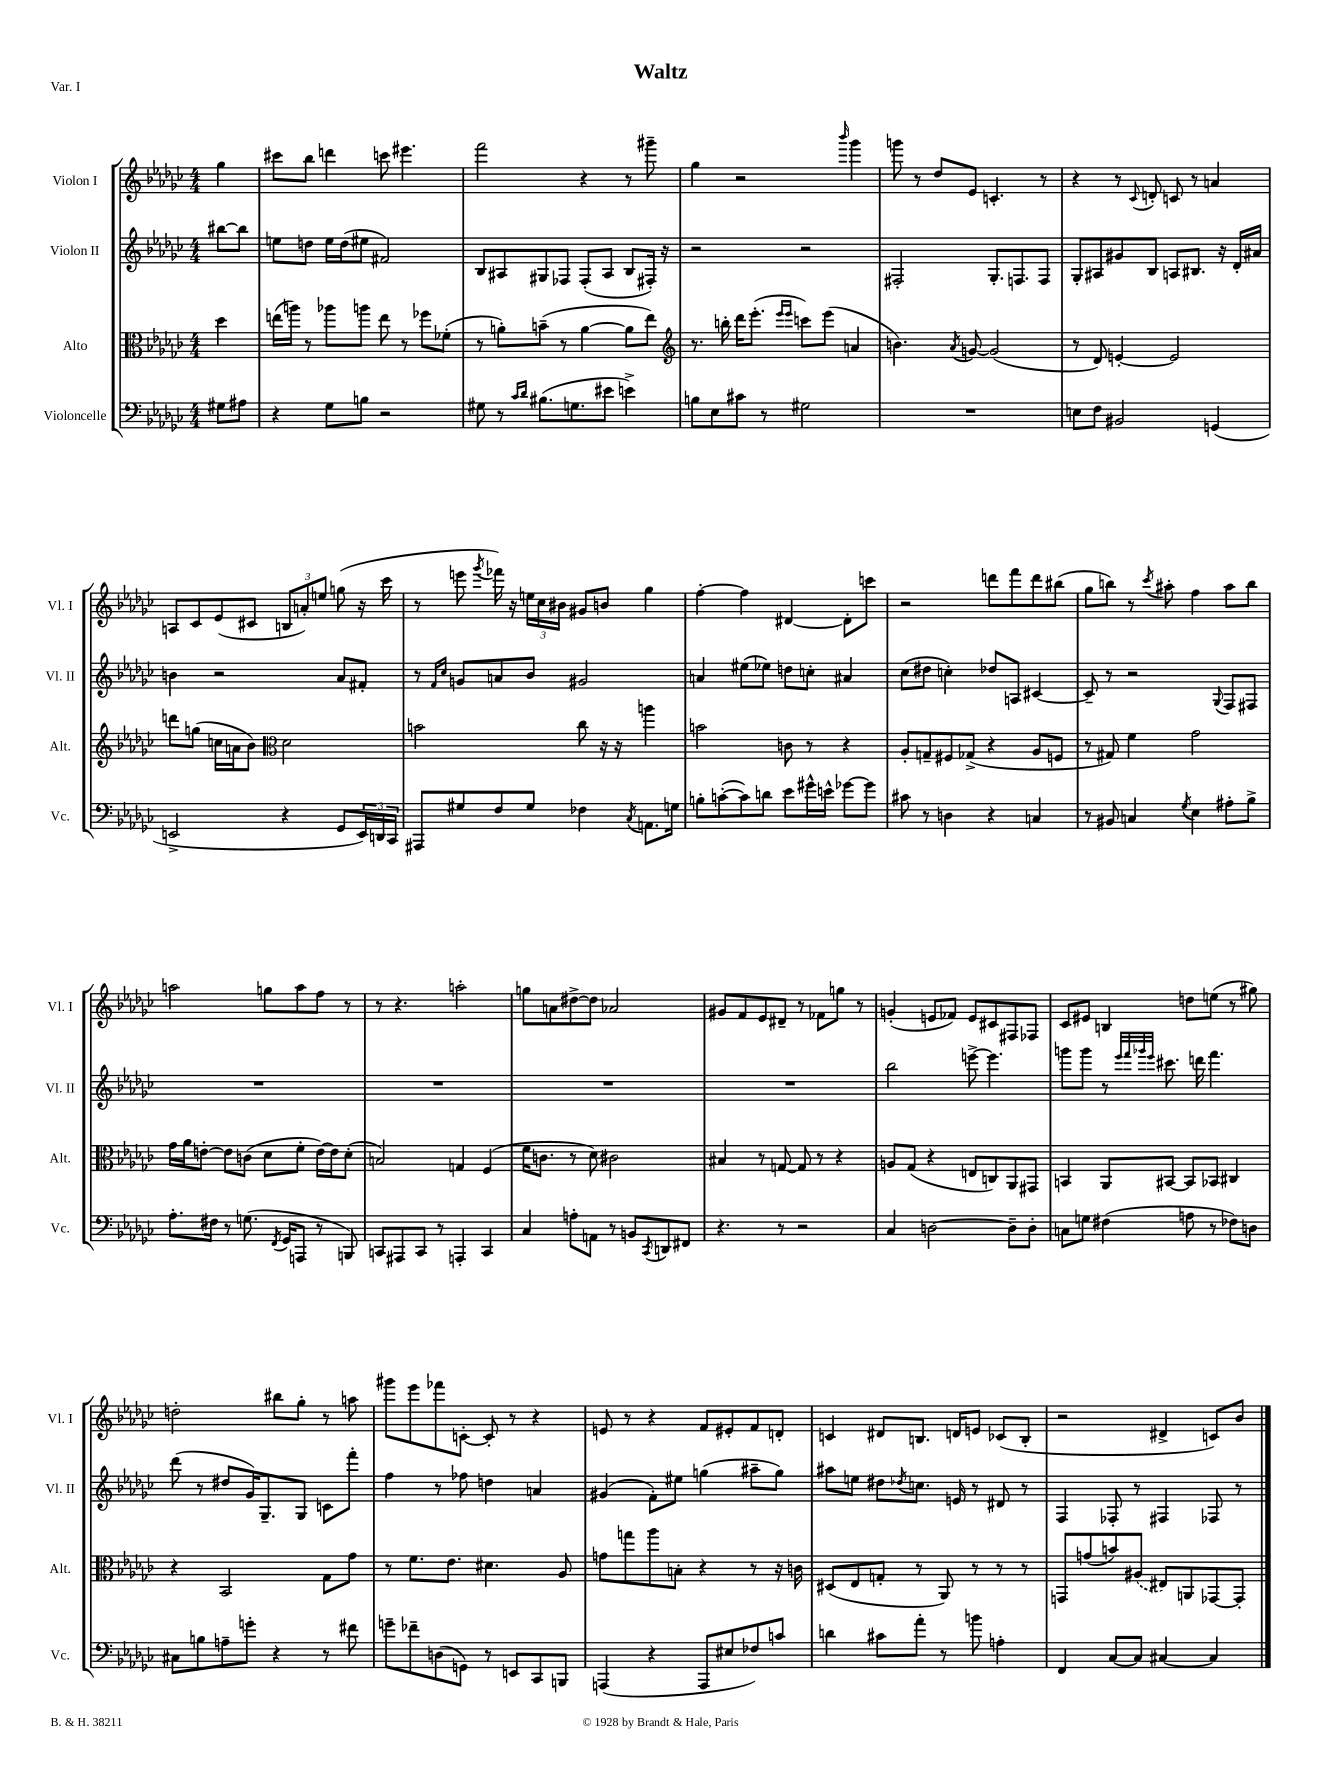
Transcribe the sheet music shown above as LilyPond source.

\header { title = "Waltz" piece = "Var. I" }
<<
\new StaffGroup <<
\new Staff = "s0" \with { instrumentName = "Violon I" shortInstrumentName = "Vl. I" } {
    \clef treble \key ges \major \numericTimeSignature \time 4/4 \partial 4
    ges''4 |
    cis'''8 bes''8 d'''4 c'''8 eis'''4. |
    f'''2 r4 r8 gis'''8-- |
    ges''4 r2 \grace { bes'''16 } ges'''4 |
    g'''8 r8 des''8 ees'8 c'4.-. r8 |
    r4 r8 \appoggiatura { ces'8 } d'8-. c'8 r8 a'4 |
    a8 ces'8 ees'8( cis'8 \tuplet 3/2 { b8 a'8-.) e''8 } g''8( r16 ces'''16 |
    r8 e'''8 \acciaccatura { ges'''8 } fes'''16) r16 \tuplet 3/2 { e''16 ces''16 bis'16 } gis'8 b'8 ges''4 |
    f''4~-. f''4 dis'4~ dis'8-. c'''8 |
    r2 d'''8 f'''8 d'''8 bis''8( |
    ges''8 b''8) r8 \acciaccatura { ces'''8 } ais''8-. f''4 ais''8 b''8 |
    a''2 g''8 a''8 f''8 r8 |
    r8 r4. a''2-. |
    g''8 a'8 dis''8~-> dis''8 aes'2 |
    gis'8 f'8 ees'8 dis'8-- r8 fes'8 g''8 r8 |
    g'4-.( e'8 fes'8) e'8 cis'8 fis8 fes8 |
    ces'8 eis'8 b4 d''8 e''8( r8 gis''8) |
    d''2-. bis''8 ges''8-. r8 a''8 |
    gis'''8 ees'''8 fes'''8 c'8~-. c'8-. r8 r4 |
    e'8 r8 r4 f'8 eis'8-. f'8 d'8-. |
    c'4 dis'8 b8. d'16 e'8 ces'8( b8-. |
    r2 dis'4-> c'8) bes'8 \bar "|." |
}
\new Staff = "s1" \with { instrumentName = "Violon II" shortInstrumentName = "Vl. II" } {
    \clef treble \key ges \major \numericTimeSignature \time 4/4 \partial 4
    bis''8~ bis''8 |
    e''8 d''8 e''16 d''16( eis''8 fis'2) |
    bes8 ais8 gis8 fes8 fes8-.( ais8 bes8 fis16-.) r16 |
    r2 r2 |
    fis2-. ges8.-. f8. f8 |
    ges8-. ais8 gis'8 bes8 a8 bis8. r16 des'16-. ais'16 |
    b'4 r2 aes'8 fis'8-. |
    r8 \grace { f'16 ces''16 } g'8 a'8 bes'8 gis'2 |
    a'4 eis''8( ees''8) d''8 c''8-. ais'4 |
    ces''8( dis''8 c''4-.) des''8 a8 cis'4~ |
    cis'8-- r8 r2 \appoggiatura { ges8 } f8 fis8 |
    R1 |
    R1 |
    R1 |
    R1 |
    bes''2 e'''8~-> e'''4. |
    g'''8 g'''8 r8 \grace { ees'''32 f'''32 ges'''32 ees'''32 } cis'''8. d'''16 f'''4. |
    des'''8( r8 dis''8 ges'16) ges8.-- ges8 c'8 f'''8-. |
    f''4 r8 fes''8 d''4 a'4 |
    gis'4( f'8-.) eis''8 g''4( ais''8-- g''8) |
    ais''8 e''8 dis''8 \acciaccatura { des''8 } c''8. e'16 r8 dis'8 r8 |
    f4 fes8-. r8 fis4 fes8 r8 \bar "|." |
}
\new Staff = "s2" \with { instrumentName = "Alto" shortInstrumentName = "Alt." } {
    \clef alto \key ges \major \numericTimeSignature \time 4/4 \partial 4
    des''4 |
    e''16( a''16) r8 aes''8 a''8 e''8 r8 fes''8 fes'8-.( |
    r8 a'8-.) b'8--( r8 a'4~ a'8 ees''8) |
    \clef treble r8. b''16-. des'''16 ees'''8.-.( \grace { ees'''16 ees'''16 } c'''8) ees'''8( a'4 |
    b'4.) \acciaccatura { aes'8 } g'8~ g'2( |
    r8 des'8) e'4~-. e'2 |
    d'''8 g''8( c''16 a'16 bes'8) \clef alto des'2 |
    b'2 ces''8 r16 r16 a''4 |
    b'2 c'8 r8 r4 |
    aes8-. g8-- fis8 ges8->( r4 aes8 f8 |
    r8 gis8) f'4 ges'2 |
    ges'16 aes'16 e'8~-. e'8 c'8( des'8 f'8-. e'16~) e'16 des'8-.( |
    b2) g4 f4( |
    f'16 c'8. r8 des'8) cis'2 |
    bis4 r8 g8~ g8 r8 r4 |
    a8 ges8( r4 e8 c8) aes,8 gis,8 |
    b,4 aes,8 bis,8~ bis,8 bes,8 cis4 |
    r4 bes,2 ges8 ges'8 |
    r8 f'8. ees'8. dis'4. aes8 |
    g'8 g''8 aes''8 b8-. r4 r8 r16 c'16 |
    dis8( ees8 g8-. r8 aes,8) r8 r8 r8 |
    g,8 g'8( b'8) \once \slurDashed ais8( eis8) a,8 ges,8~ ges,8-. \bar "|." |
}
\new Staff = "s3" \with { instrumentName = "Violoncelle" shortInstrumentName = "Vc." } {
    \clef bass \key ges \major \numericTimeSignature \time 4/4 \partial 4
    gis8 ais8 |
    r4 ges8 b8 r2 |
    gis8 r8 \grace { ces'16 des'16 } bis8.( g8. eis'8 e'4->) |
    b8 ees8 cis'8 r8 gis2 |
    R1 |
    e8 f8 bis,2 g,4( |
    e,2-> r4 ges,8 \tuplet 3/2 { e,16) d,16 ces,16 } |
    ais,,8 gis8 f8 gis8 fes4 \acciaccatura { ces8 } a,8. g16 |
    b8-. c'8~-.( c'8) d'8 ees'8 gis'16-^ e'16-^ ges'8~ ges'8 |
    cis'8 r8 d4 r4 c4 |
    r8 bis,8 c4 \acciaccatura { ges8 } ees4 ais8-. bes8-> |
    aes8.-. fis16 r8 g8.( \acciaccatura { f,8 } ges,16 a,,8 r8 b,,8) |
    c,8 ais,,8 c,8 r8 a,,4-. c,4 |
    ces4 a8-. a,8 r8 b,8 \acciaccatura { ces,8 } d,8 fis,8 |
    r4. r8 r2 |
    ces4 d2~ d8-- d8-. |
    c8 g8 fis4( a8 r8 fes8) d8 |
    cis8 b8 a8-- g'8-. r4 r8 fis'8 |
    g'8-- fes'8-- d8( g,8) r8 e,8 ces,8 b,,8 |
    a,,4( r4 a,,8 eis8 fes8) c'8 |
    d'4 cis'8 aes'8-. r8 b'8 a4-. |
    f,4 ces8~ ces8 cis4~ cis4 \bar "|." |
}
>>
>>
\layout { \context { \Score \remove "Bar_number_engraver" } }
